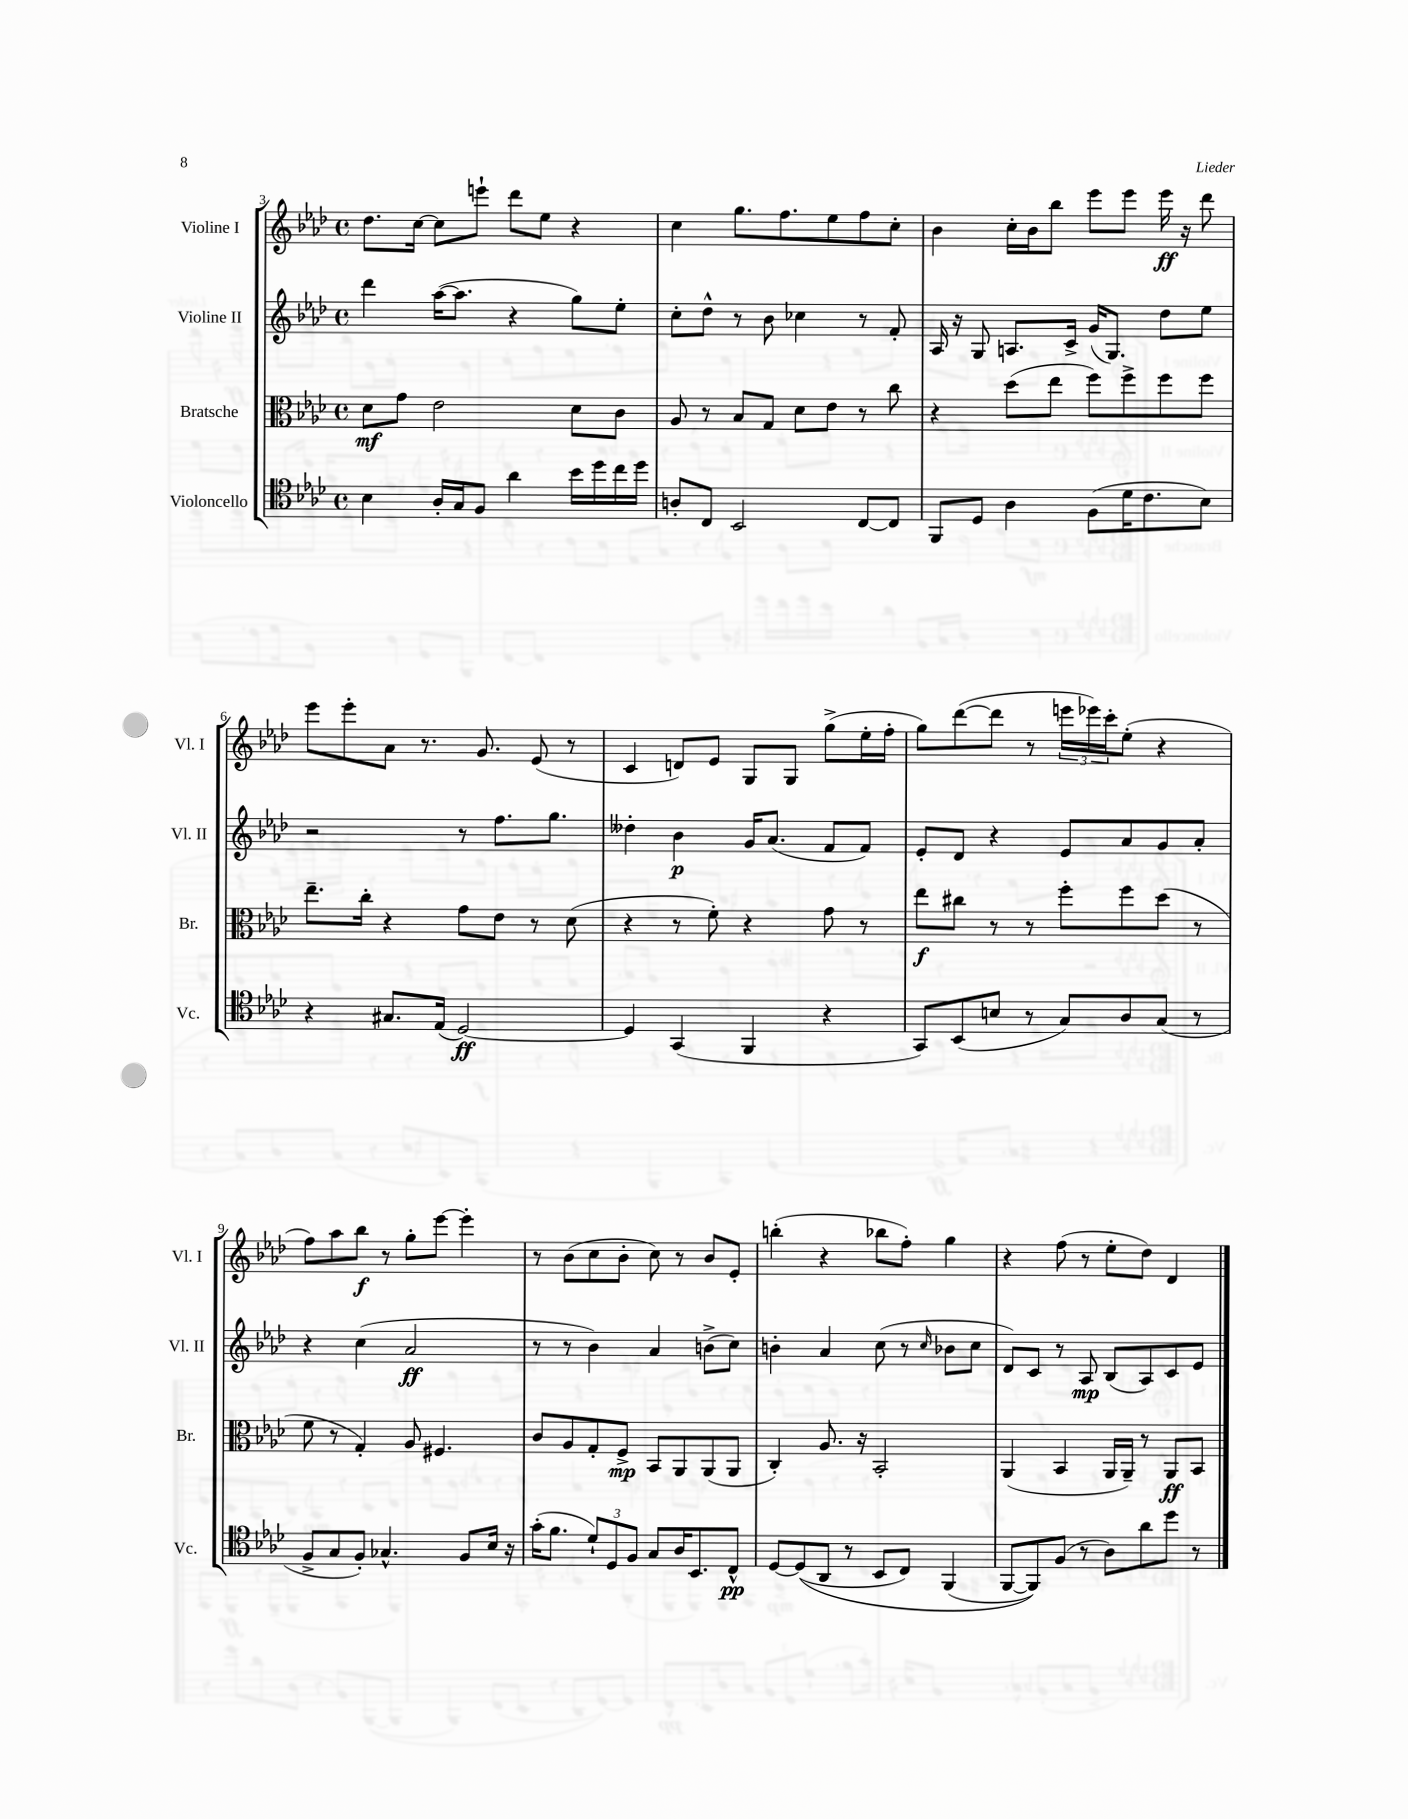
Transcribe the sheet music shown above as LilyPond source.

<<
\new StaffGroup <<
\new Staff = "s0" \with { instrumentName = "Violine I" shortInstrumentName = "Vl. I" } {
    \clef treble \key aes \major \defaultTimeSignature \time 4/4
    des''8. c''16~ c''8 e'''8-! des'''8 ees''8 r4 |
    c''4 g''8. f''8. ees''8 f''8 c''8-. |
    bes'4 c''16-. bes'16 bes''8 ees'''8 ees'''8 ees'''16\ff r16 des'''8 |
    ees'''8 ees'''8-. aes'8 r8. g'8. ees'8( r8 |
    c'4 d'8) ees'8 g8 g8 g''8->( ees''16-. f''16-. |
    g''8) des'''8~( des'''8 r8 \tuplet 3/2 { e'''16 ees'''16) c'''16-. } ees''8-.( r4 |
    f''8) aes''8 bes''8\f r8 g''8-. ees'''8~ ees'''4-. |
    r8 bes'8( c''8 bes'8-. c''8) r8 bes'8 ees'8-. |
    b''4-.( r4 bes''8 f''8-.) g''4 |
    r4 f''8( r8 ees''8-. des''8) des'4 \bar "|." |
}
\new Staff = "s1" \with { instrumentName = "Violine II" shortInstrumentName = "Vl. II" } {
    \clef treble \key aes \major \defaultTimeSignature \time 4/4
    des'''4 aes''16~( aes''8. r4 g''8) ees''8-. |
    c''8-. des''8-^ r8 bes'8 ces''4 r8 f'8-. |
    aes16 r16 g8 a8. c'16-> g'16( g8.) des''8 ees''8 |
    r2 r8 f''8. g''8. |
    deses''4-. bes'4\p g'16 aes'8.( f'8 f'8) |
    ees'8-. des'8 r4 ees'8 aes'8 g'8 aes'8-. |
    r4 c''4( aes'2\ff |
    r8 r8 bes'4) aes'4 b'8->( c''8) |
    b'4-. aes'4 c''8( r8 \grace { c''16 } bes'8 c''8 |
    des'8) c'8 r8 aes8\mp bes8( aes8) c'8 ees'8 \bar "|." |
}
\new Staff = "s2" \with { instrumentName = "Bratsche" shortInstrumentName = "Br." } {
    \clef alto \key aes \major \defaultTimeSignature \time 4/4
    des'8\mf g'8 ees'2 des'8 c'8 |
    aes8 r8 bes8 g8 des'8 ees'8 r8 c''8 |
    r4 des''8( ees''8 f''8) f''8-> f''8 f''8 |
    ees''8.-- c''16-. r4 g'8 ees'8 r8 des'8( |
    r4 r8 f'8-.) r4 g'8 r8 |
    ees''8\f cis''8 r8 r8 f''8-. f''8 des''8( r8 |
    f'8 r8 g4-.) aes8 fis4. |
    c'8 aes8 g8-. f8->\mp bes,8 aes,8 aes,8( aes,8 |
    c4-.) aes8. r16 bes,2-. |
    aes,4( bes,4 aes,16 aes,16--) r8 aes,8\ff bes,8 \bar "|." |
}
\new Staff = "s3" \with { instrumentName = "Violoncello" shortInstrumentName = "Vc." } {
    \clef tenor \key aes \major \defaultTimeSignature \time 4/4
    bes4 aes16-. g16 f8 aes'4 bes'16 des''16 c''16 des''16 |
    a8-. c8 bes,2 c8~ c8 |
    f,8 des8 aes4 f8( des'16 c'8. bes8) |
    r4 gis8. ees16( des2~\ff) |
    des4 g,4( f,4 r4 |
    g,8) bes,8( b8 r8 g8) aes8 g8( r8 |
    f8-> g8 f8-.) ges4.-^ f8 bes16 r16 |
    g'16-.( f'8. \tuplet 3/2 { des'8-!) des8 f8 } g8 aes16 bes,8. c8-^\pp |
    des8~ des8(\( aes,8 r8 bes,8 c8) f,4( |
    f,8~ f,8)\) f8( r8 aes8) aes'8 des''8 r8 \bar "|." |
}
>>
>>
\layout { \context { \Score currentBarNumber = #3 } }
